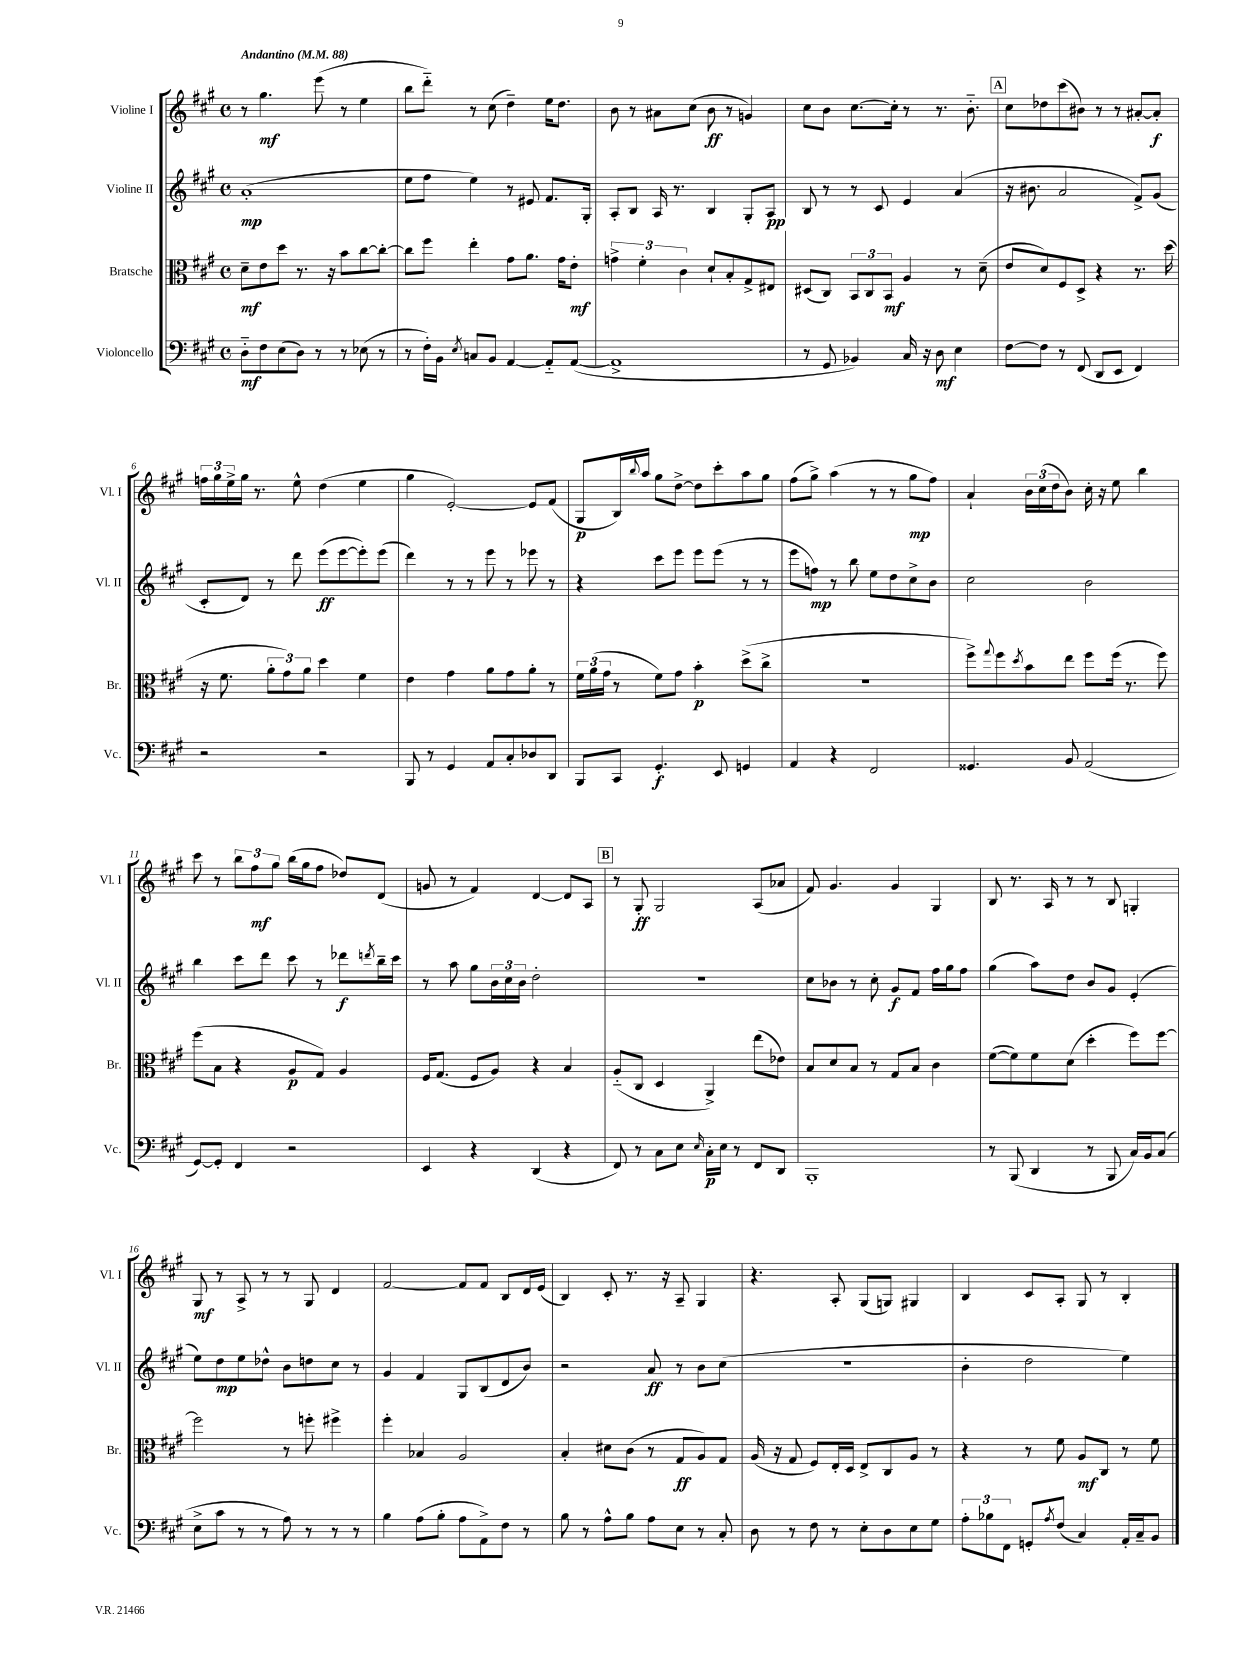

**kern	**dynam	**kern	**dynam	**kern	**dynam	**kern	**dynam
*part4	*part4	*part3	*part3	*part2	*part2	*part1	*part1
*staff4	*staff4	*staff3	*staff3	*staff2	*staff2	*staff1	*staff1
*I"Violoncello	*	*I"Bratsche	*	*I"Violine II	*	*I"Violine I	*
*I'Vc.	*	*I'Br.	*	*I'Vl. II	*	*I'Vl. I	*
*clefF4	*	*clefC3	*	*clefG2	*	*clefG2	*
*k[f#c#g#]	*	*k[f#c#g#]	*	*k[f#c#g#]	*	*k[f#c#g#]	*
*M4/4	*	*M4/4	*	*M4/4	*	*M4/4	*
*met(c)	*	*met(c)	*	*met(c)	*	*met(c)	*
*MM88	*	*MM88	*	*MM88	*	*MM88	*
=1	=1	=1	=1	=1	=1	=1	=1
!	!	!	!	!	!	!LO:TX:a:B:t=Andantino	!
8D\L	mf	8d~\L	mf	(1a'	mp	8r	.
8F#\	.	8e\	.	.	.	4.gg#\	mf
(8E\	.	8dd\J	.	.	.	.	.
8D\J)	.	8.r	.	.	.	.	.
8r	.	.	.	.	.	(8eee\	.
.	.	16r	.	.	.	.	.
8r	.	8b\L	.	.	.	8r	.
(8E-X\	.	[8cc#\	.	.	.	4ee\	.
8r	.	8cc#'\J_	.	.	.	.	.
=2	=2	=2	=2	=2	=2	=2	=2
8r	.	8cc#\L]	.	8ee\L	.	8bb\L	.
16F#'\LL)	.	8ff#\J	.	8ff#\J	.	8ddd\J)	.
16BB\JJ	.	.	.	.	.	.	.
8qE/	.	.	.	.	.	.	.
8Cn/L	.	4ee'\	.	4ee\)	.	8r	.
8BB/J	.	.	.	.	.	(8cc#\	.
[4AA/	.	8g#\L	.	8r	.	4dd~\)	.
.	.	8.a\J	.	8e#X/	.	.	.
8AA/L]	.	.	.	8.f#/L	.	16ee\KL	.
.	.	16g#\KL	.	.	.	8.dd\J	.
([8AA/J	.	8e'\J	mf	.	.	.	.
.	.	.	.	16G#'/Jk	.	.	.
=3	=3	=3	=3	=3	=3	=3	=3
1AA^]	.	6gn^\	.	8A'/L	.	8b\	.
.	.	.	.	8B/J	.	8r	.
.	.	6f#'\	.	.	.	.	.
.	.	.	.	16A/	.	8a#X\L	.
.	.	.	.	8.r	.	.	.
.	.	6c#\	.	.	.	.	.
.	.	.	.	.	.	(8cc#\J	.
.	.	8d`/L	.	4B/	.	8b\	ff
.	.	8B'/	.	.	.	8r	.
.	.	8G#^/	.	8G#'/L	.	4gn/)	.
.	.	8E#X/J	.	8A/J	pp	.	.
=4	=4	=4	=4	=4	=4	=4	=4
8r	.	(8D#X/L	.	8B/	.	8cc#\L	.
8GG#/	.	8C#/J)	.	8r	.	8b\J	.
4BB-X/)	.	12BB/L	.	8r	.	[8.cc#\L	.
.	.	12C#/	.	.	.	.	.
.	.	.	.	8c#/	.	.	.
.	.	12BB/J	mf	.	.	.	.
.	.	.	.	.	.	16cc#'\Jk]	.
16C#/	.	4A/	.	4e/	.	8r	.
16r	.	.	.	.	.	.	.
8D\	mf	.	.	.	.	8.r	.
4E\	.	8r	.	(4a/	.	.	.
.	.	.	.	.	.	8.b\	.
.	.	(8d~\	.	.	.	.	.
!!LO:REH:place=s1:t=A
=5	=5	=5	=5	=5	=5	=5	=5
[8F#\L	.	8e/L	.	16r	.	8cc#\L	.
.	.	.	.	8.b#X\	.	.	.
8F#\J]	.	8d/)	.	.	.	8dd-X\	.
8r	.	8F#/	.	2a/	.	(8ccc#\	.
(8FF#/	.	8D^/J	.	.	.	8b#X\J)	.
8DD/L	.	4r	.	.	.	8r	.
8EE/J	.	.	.	.	.	8r	.
4FF#/)	.	8.r	.	8f#^/L)	.	[8a#X'/L	.
.	.	.	.	(8g#/J	.	8a#'/J]	f
.	.	(16dd\	.	.	.	.	.
!!LO:LB:g=z
=6	=6	=6	=6	=6	=6	=6	=6
2r	.	16r	.	8c#'/L	.	24ffn\LL	.
.	.	.	.	.	.	24gg#\	.
.	.	8.f#\	.	.	.	.	.
.	.	.	.	.	.	24ee^\	.
.	.	.	.	8d/J)	.	16gg#\JJ	.
.	.	.	.	.	.	8.r	.
.	.	12a'\L	.	8r	.	.	.
.	.	12g#\)	.	.	.	.	.
.	.	.	.	8ddd\	.	8ee^^\	.
.	.	12a\J	.	.	.	.	.
2r	.	4dd\	.	(8eee\L	ff	(4dd\	.
.	.	.	.	[8eee\	.	.	.
.	.	4f#\	.	8eee'\])	.	4ee\	.
.	.	.	.	(8eee\J	.	.	.
=7	=7	=7	=7	=7	=7	=7	=7
8BBB/	.	4e\	.	4ddd\)	.	4gg#\	.
8r	.	.	.	.	.	.	.
4GG#/	.	4g#\	.	8r	.	[2e'/)	.
.	.	.	.	8r	.	.	.
8AA/L	.	8a\L	.	8eee\	.	.	.
8C#'/	.	8g#\	.	8r	.	.	.
8D-X/	.	8a'\J	.	8eee-X\	.	8e/L]	.
8DD/J	.	8r	.	8r	.	(8f#/J	.
=8	=8	=8	=8	=8	=8	=8	=8
8BBB/L	.	24f#\LL	.	4r	.	8G#/L	p
.	.	(24a\	.	.	.	.	.
.	.	24g#\JJ	.	.	.	.	.
8CC#/J	.	8r	.	.	.	16B/L)	.
.	.	.	.	.	.	8qqbb/	.
.	.	.	.	.	.	16aa/JJ	.
4.GG#'/	f	8f#\L)	.	8ccc#\L	.	8gg#\L	.
.	.	8g#\J	.	8eee\J	.	[8dd^\J	.
.	.	4b'\	p	8eee\L	.	8dd\L]	.
8EE/	.	.	.	(8eee\J	.	8ccc#'\	.
4GGn/	.	(8dd^\L	.	8r	.	8aa\	.
.	.	8cc#^\J	.	8r	.	8gg#\J	.
=9	=9	=9	=9	=9	=9	=9	=9
4AA/	.	1r	.	8eee\L	.	(8ff#\L	.
.	.	.	.	8ffn\J)	mp	8gg#^\J)	.
4r	.	.	.	8r	.	(4aa\	.
.	.	.	.	8bb\	.	.	.
2FF#/	.	.	.	8ee\L	.	8r	.
.	.	.	.	8dd\	.	8r	.
.	.	.	.	8cc#^\	.	8gg#\L	mp
.	.	.	.	8b\J	.	8ff#\J)	.
=10	=10	=10	=10	=10	=10	=10	=10
4.GG##X/	.	8ff#^\L)	.	2cc#\	.	4a`/	.
.	.	8qqgg#/	.	.	.	.	.
.	.	8ff#\	.	.	.	.	.
.	.	8qdd/	.	.	.	.	.
.	.	8b\	.	.	.	24b\LL	.
.	.	.	.	.	.	(24cc#\	.
.	.	.	.	.	.	24dd\J	.
8BB/	.	8ee\J	.	.	.	8b\J)	.
(2AA/	.	8ff#\L	.	2b\	.	16cc#'\	.
.	.	.	.	.	.	16r	.
.	.	(16ff#\Jk	.	.	.	8ee\	.
.	.	8.r	.	.	.	.	.
.	.	.	.	.	.	4bb\	.
.	.	8ff#\)	.	.	.	.	.
!!LO:LB:g=z
=11	=11	=11	=11	=11	=11	=11	=11
[8GG#/L)	.	(8ff#\L	.	4bb\	.	8ccc#\	.
8GG#'/J]	.	8B\J	.	.	.	8r	.
4FF#/	.	4r	.	8ccc#\L	.	12bb\L	.
.	.	.	.	.	.	12ff#\	mf
.	.	.	.	8ddd\J	.	.	.
.	.	.	.	.	.	12gg#\J	.
2r	.	8A/L	p	8ccc#\	.	(16bb\LL	.
.	.	.	.	.	.	16gg#\J	.
.	.	8G#/J)	.	8r	.	8ff#\J	.
.	.	4A/	.	8ddd-X\L	f	8dd-X/L)	.
.	.	.	.	8qdddn/	.	.	.
.	.	.	.	16bb~\L	.	(8d/J	.
.	.	.	.	16ccc#\JJ	.	.	.
=12	=12	=12	=12	=12	=12	=12	=12
4EE/	.	16F#/KL	.	8r	.	8gn/	.
.	.	(8.G#/J	.	.	.	.	.
.	.	.	.	8aa\	.	8r	.
4r	.	8F#/L	.	8gg#\L	.	4f#/)	.
.	.	8A/J)	.	24b\L	.	.	.
.	.	.	.	24cc#\	.	.	.
.	.	.	.	24b\JJ	.	.	.
(4DD/	.	4r	.	2dd'\	.	[4d/	.
4r	.	4B/	.	.	.	8d/L]	.
.	.	.	.	.	.	8A/J	.
!!LO:REH:place=s1:t=B
=13	=13	=13	=13	=13	=13	=13	=13
8FF#/)	.	(8A/L	.	1r	.	8r	.
8r	.	8C#/J	.	.	.	8G#'/	ff
8C#\L	.	4D/	.	.	.	2G#/	.
8E\J	.	.	.	.	.	.	.
16qqE/	.	.	.	.	.	.	.
16C#'\LL	p	4AA^/)	.	.	.	.	.
16E\JJ	.	.	.	.	.	.	.
8r	.	.	.	.	.	.	.
8FF#/L	.	(8ee\L	.	.	.	(8A/L	.
8DD/J	.	8e-X\J)	.	.	.	8a-X/J	.
=14	=14	=14	=14	=14	=14	=14	=14
1BBB'	.	8B/L	.	8cc#\L	.	8f#/)	.
.	.	8d/	.	8b-X\J	.	4.g#/	.
.	.	8B/J	.	8r	.	.	.
.	.	8r	.	8cc#'\	.	.	.
.	.	8G#/L	.	8g#/L	f	4g#/	.
.	.	8B/J	.	8f#/J	.	.	.
.	.	4c#\	.	16ff#\LL	.	4G#/	.
.	.	.	.	16gg#\J	.	.	.
.	.	.	.	8ff#\J	.	.	.
=15	=15	=15	=15	=15	=15	=15	=15
8r	.	([8f#\L	.	(4gg#\	.	8B/	.
(8BBB/	.	8f#\])	.	.	.	8.r	.
4DD/	.	8f#\	.	8aa\L)	.	.	.
.	.	.	.	.	.	16A/	.
.	.	(8d\J	.	8dd\J	.	8r	.
8r	.	4dd'\	.	8b/L	.	8r	.
8BBB/	.	.	.	8g#/J	.	8B/	.
16C#/LL)	.	8ff#\L)	.	(4e'/	.	4Gn'/	.
16BB/J	.	.	.	.	.	.	.
(8C#/J	.	[8ff#\J	.	.	.	.	.
!!LO:LB:g=z
=16	=16	=16	=16	=16	=16	=16	=16
8E^\L	.	2ff#\]	.	8ee\L)	.	8G#/	mf
8c#\J	.	.	.	8dd\	mp	8r	.
8r	.	.	.	8ee\	.	8A^/	.
8r	.	.	.	8dd-X^^\J	.	8r	.
8A\)	.	8r	.	8b\L	.	8r	.
8r	.	8ffn'\	.	8ddn\	.	8G#/	.
8r	.	4ff#X^\	.	8cc#\J	.	4d/	.
8r	.	.	.	8r	.	.	.
=17	=17	=17	=17	=17	=17	=17	=17
4B\	.	4ff#'\	.	4g#/	.	[2f#/	.
(8A\L	.	4B-X/	.	4f#/	.	.	.
8B'\J	.	.	.	.	.	.	.
8A\L	.	2A/	.	8G#/L	.	8f#/L]	.
8AA^\)	.	.	.	(8B/	.	8f#/J	.
8F#\J	.	.	.	8d/	.	8B/L	.
8r	.	.	.	8b/J)	.	16d/L	.
.	.	.	.	.	.	(16e/JJ	.
=18	=18	=18	=18	=18	=18	=18	=18
8B\	.	4B'/	.	2r	.	4B/)	.
8r	.	.	.	.	.	.	.
8A^^\L	.	8d#X\L	.	.	.	8c#'/	.
8B\J	.	(8c#\J	.	.	.	8.r	.
8A\L	.	8r	.	8a/	ff	.	.
.	.	.	.	.	.	16r	.
8E\J	.	8G#/L	ff	8r	.	8A~/	.
8r	.	8A/)	.	8b\L	.	4G#/	.
8C#'/	.	8G#/J	.	(8cc#\J	.	.	.
=19	=19	=19	=19	=19	=19	=19	=19
8D\	.	(16A/	.	1r	.	4.r	.
.	.	16r	.	.	.	.	.
8r	.	8G#/	.	.	.	.	.
8F#\	.	8F#/L)	.	.	.	.	.
8r	.	16E'/L	.	.	.	8A'/	.
.	.	16D/JJ	.	.	.	.	.
8E'\L	.	8E^/L	.	.	.	(8G#/L	.
8D\	.	8C#/	.	.	.	8Gn/J)	.
8E\	.	8A/J	.	.	.	4G#X/	.
8G#\J	.	8r	.	.	.	.	.
=20	=20	=20	=20	=20	=20	=20	=20
12A'\L	.	4r	.	4b'\	.	4B/	.
12B-X\	.	.	.	.	.	.	.
12FF#\J	.	.	.	.	.	.	.
8GGn'/L	.	8r	.	2dd\	.	8c#/L	.
8qA/	.	.	.	.	.	.	.
(8F#/J	.	8f#\	.	.	.	8A'/J	.
4C#/)	.	8A/L	mf	.	.	8G#/	.
.	.	8C#/J	.	.	.	8r	.
16AA'/LL	.	8r	.	4ee\)	.	4B'/	.
16C#~/J	.	.	.	.	.	.	.
8BB/J	.	8f#\	.	.	.	.	.
==	==	==	==	==	==	==	==
*-	*-	*-	*-	*-	*-	*-	*-
